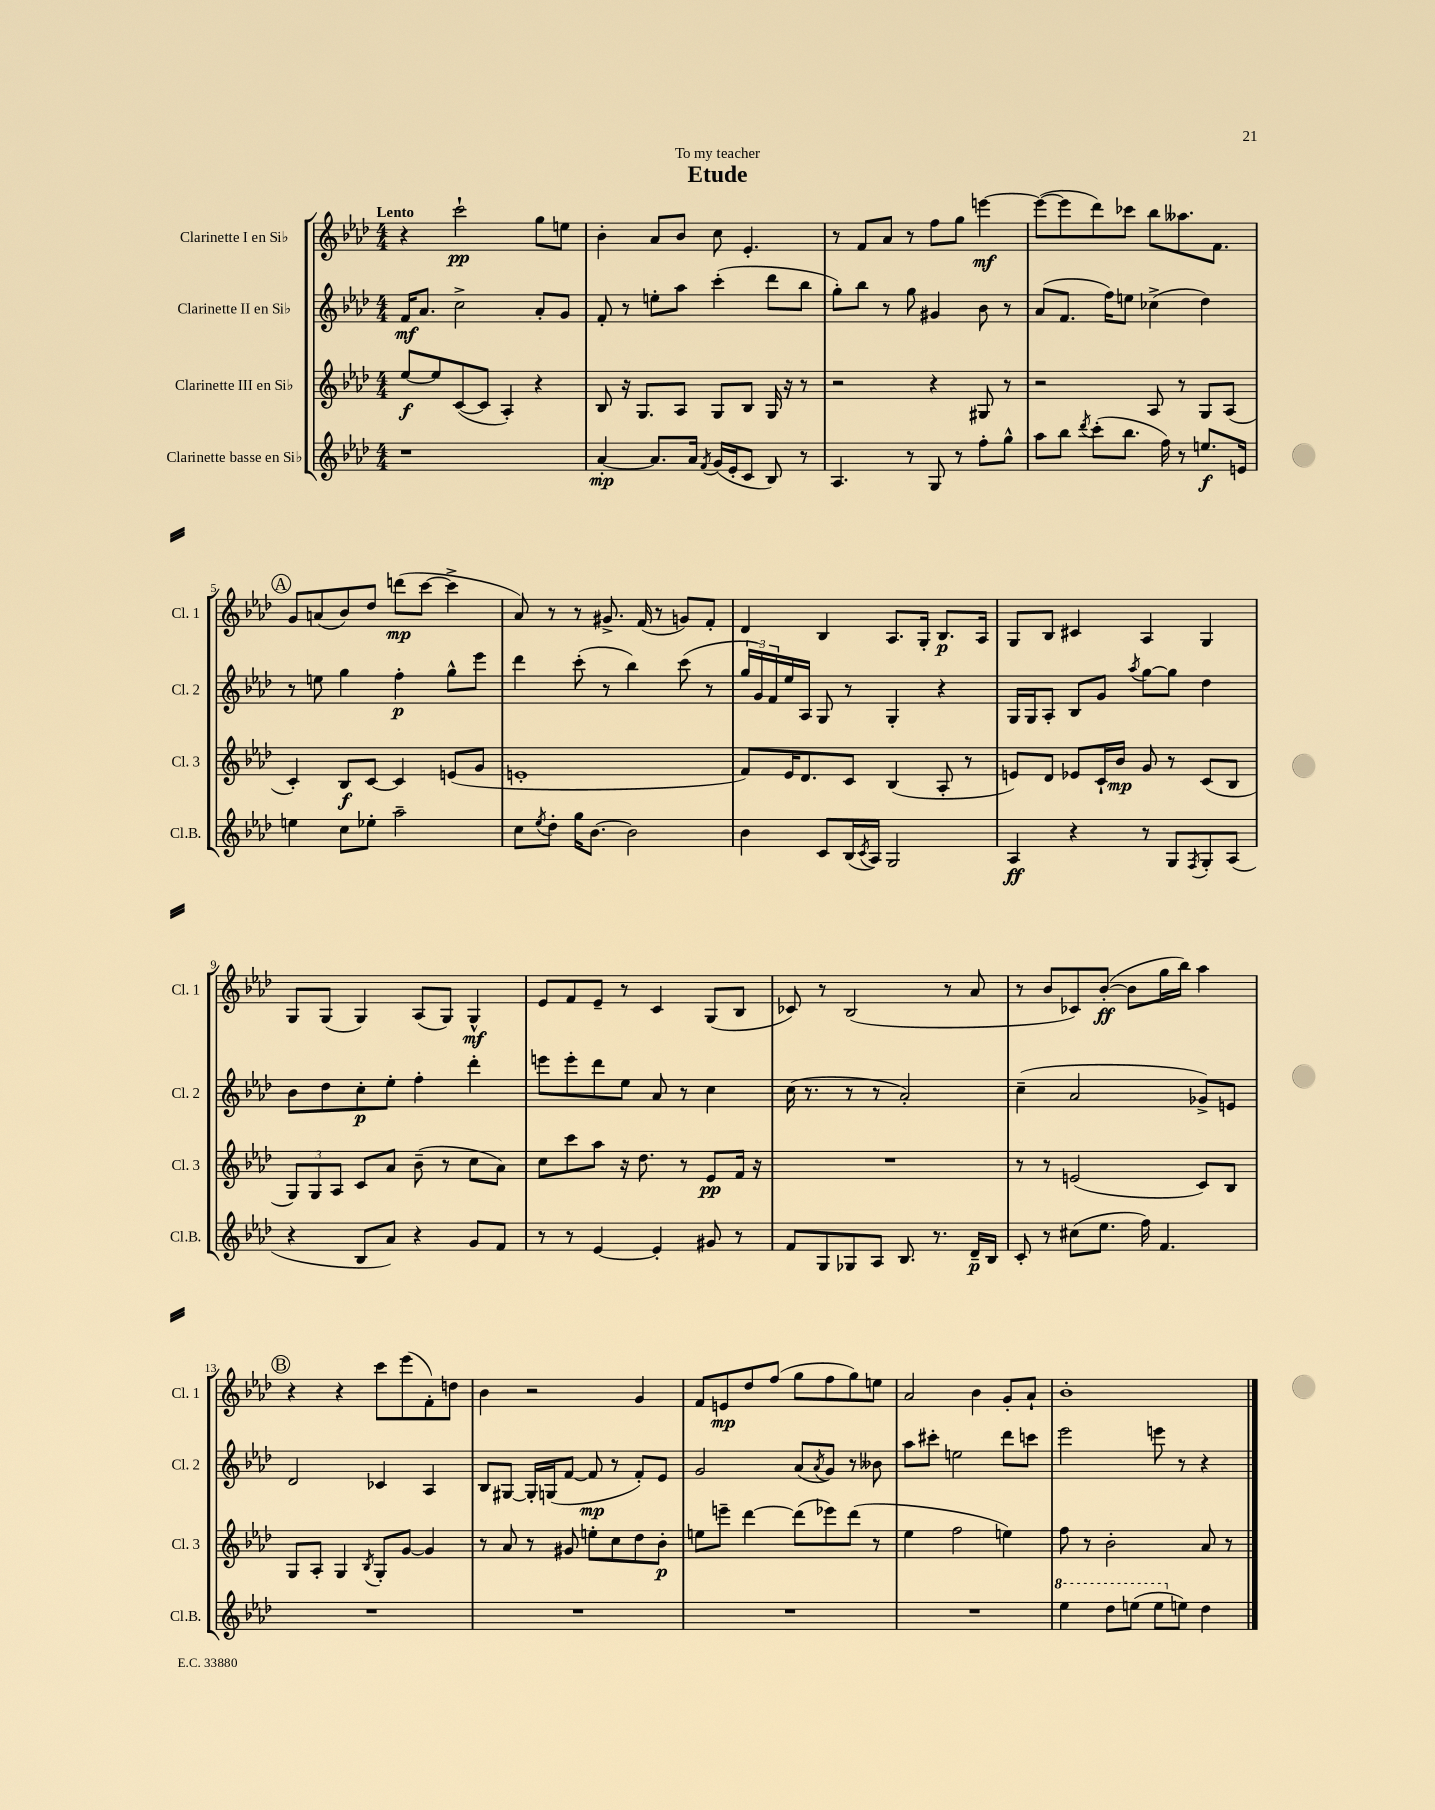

**kern	**kern	**kern	**kern
*staff4	*staff3	*staff2	*staff1
*clefG2	*clefG2	*clefG2	*clefG2
*k[b-e-a-d-]	*k[b-e-a-d-]	*k[b-e-a-d-]	*k[b-e-a-d-]
*M4/4	*M4/4	*M4/4	*M4/4
1r	[8ee-	16f	4r
.	.	8.a-	.
.	8ee-]	.	.
.	([8c	2cc^	2ccc`
.	8c]	.	.
.	4A-')	.	.
.	4r	8a-'	8gg
.	.	8g	8ee
=	=	=	=
[4a-'	8B-	8f'	4b-'
.	16r	8r	.
.	8.G	.	.
8.a-]	.	8ee'	8a-
.	8A-	8aa-	8b-
16a-	.	.	.
8qf	.	.	.
(16g	8G	(4ccc'	8cc
16e-'	.	.	.
8c	8B-	.	4.e-'
8B-)	16G	8ddd-	.
.	16r	.	.
8r	8r	8bb-	.
=	=	=	=
4.A-	2r	8gg')	8r
.	.	8bb-	8f
.	.	8r	8a-
8r	.	8gg	8r
8G	4r	4g#	8ff
8r	.	.	8gg
8ff'	8G#	8b-	[4eee
8gg^^	8r	8r	.
=	=	=	=
8aa-	2r	(8a-	(8eee_
8bb-	.	8.f	8eee]
8qddd-	.	.	.
(8ccc'	.	.	8ddd-)
.	.	16ff)	.
8.bb-	.	8ee	8ccc-
.	8A-	(4cc-^	8bb-
16ff)	.	.	.
8r	8r	.	8.aa--
8.ee	8G	4dd-)	.
.	.	.	8.f
.	(8A-	.	.
16e	.	.	.
=	=	=	=
4ee	4c')	8r	8g
.	.	8ee	(8a
8cc	8B-	4gg	8b-)
8ee-'	[8c	.	8dd-
2aa-~	4c]	4ff'	(8ddd
.	.	.	[8ccc
.	(8e	8gg^^	4ccc^]
.	8g	8eee-	.
=	=	=	=
8cc	1e'	4ddd-	8a-)
8qee-	.	.	.
8dd-'	.	.	8r
16gg	.	(8ccc'	8r
[8.b-	.	.	.
.	.	8r	8.g#^
2b-]	.	4bb-)	.
.	.	.	(16f
.	.	.	8r
.	.	(8ccc	8g)
.	.	8r	8f'
=	=	=	=
4b-	8f)	24gg	4d-
.	.	24g)	.
.	.	24f	.
.	16e-	16ee-	.
.	8.d-	16A-	.
8c	.	8G	4B-
(16B-	8c	8r	.
8qc	.	.	.
16A-)	.	.	.
2G	(4B-	4G'	8.A-
.	.	.	16G'
.	8A-'	4r	8.B-
.	8r	.	.
.	.	.	16A-
=	=	=	=
4A-	8e)	16G	8G
.	.	16G	.
.	8d-	8A-'	8B-
4r	8e-	8B-	4c#
.	16c`	8g	.
.	16b-	.	.
.	.	8qaa-	.
8r	8g	[8gg	4A-
8G	8r	8gg]	.
8qF	.	.	.
8G'	(8c	4dd-	4G
(8A-	8B-	.	.
=	=	=	=
4r	12G)	8b-	8G
.	12G	.	.
.	.	8dd-	(8G
.	12A-	.	.
8B-	8c	8cc'	4G)
8a-)	8a-	8ee-'	.
4r	(8b-~	4ff'	(8A-
.	8r	.	8G)
8g	8cc	4ddd-'	4G^^
8f	8a-)	.	.
=	=	=	=
8r	8cc	8eee	8e-
8r	8ccc	8eee'	8f
[4e-	8aa-	8ddd-	8e-~
.	16r	8ee-	8r
.	8.dd-	.	.
4e-']	.	8a-	4c
.	8r	8r	.
8g#	8e-	4cc	(8G
8r	16f	.	8B-
.	16r	.	.
=	=	=	=
8f	1r	(16cc	8c-)
.	.	8.r	.
8G	.	.	8r
8G-	.	8r	(2B-
8A-	.	8r	.
8.B-	.	2a-')	.
8.r	.	.	.
.	.	.	8r
16d-~	.	.	8a-
16B-	.	.	.
=	=	=	=
8c'	8r	(4cc~	8r
8r	8r	.	8b-
(8cc#	(2e	2a-	8c-)
8.ee-	.	.	([8b-'
.	.	.	8b-]
16ff)	.	.	.
4.f	.	.	16gg
.	.	.	16bb-)
.	8c)	8g-^)	4aa-
.	8B-	8e	.
=	=	=	=
1r	8G	2d-	4r
.	8A-'	.	.
.	4G	.	4r
.	8qB-	.	.
.	8G'	4c-	8ccc
.	[8g	.	(8eee-
.	4g]	4A-	8f')
.	.	.	8dd
=	=	=	=
1r	8r	8B-	4b-
.	8a-	[8G#	.
.	8r	16G#']	2r
.	.	(16G	.
.	8g#	[8f	.
.	8ee'	8f]	.
.	8cc	8r	.
.	8dd-	8f')	4g
.	8b-'	8e-	.
=	=	=	=
1r	8ee	2g	8f
.	8eee~	.	8e
.	[4ddd-	.	8dd-
.	.	.	(8ff
.	(8ddd-]	(8a-	8gg
.	.	8qa-	.
.	8eee-)	8g)	8ff
.	(8ddd-	8r	8gg)
.	8r	8b--	8ee
=	=	=	=
1r	4ee-	8aa-	2a-
.	.	8ccc#'	.
.	2ff	2ee	.
.	.	.	4b-
.	4ee)	8ddd-	8g'
.	.	8ccc	8a-`
=	=	=	=
4eee-	8ff	2eee-	1b-'
.	8r	.	.
8ddd-	2b-'	.	.
(8eee	.	.	.
8eee	.	8eee	.
8ee)	.	8r	.
4dd-	8a-	4r	.
.	8r	.	.
==	==	==	==
*-	*-	*-	*-
